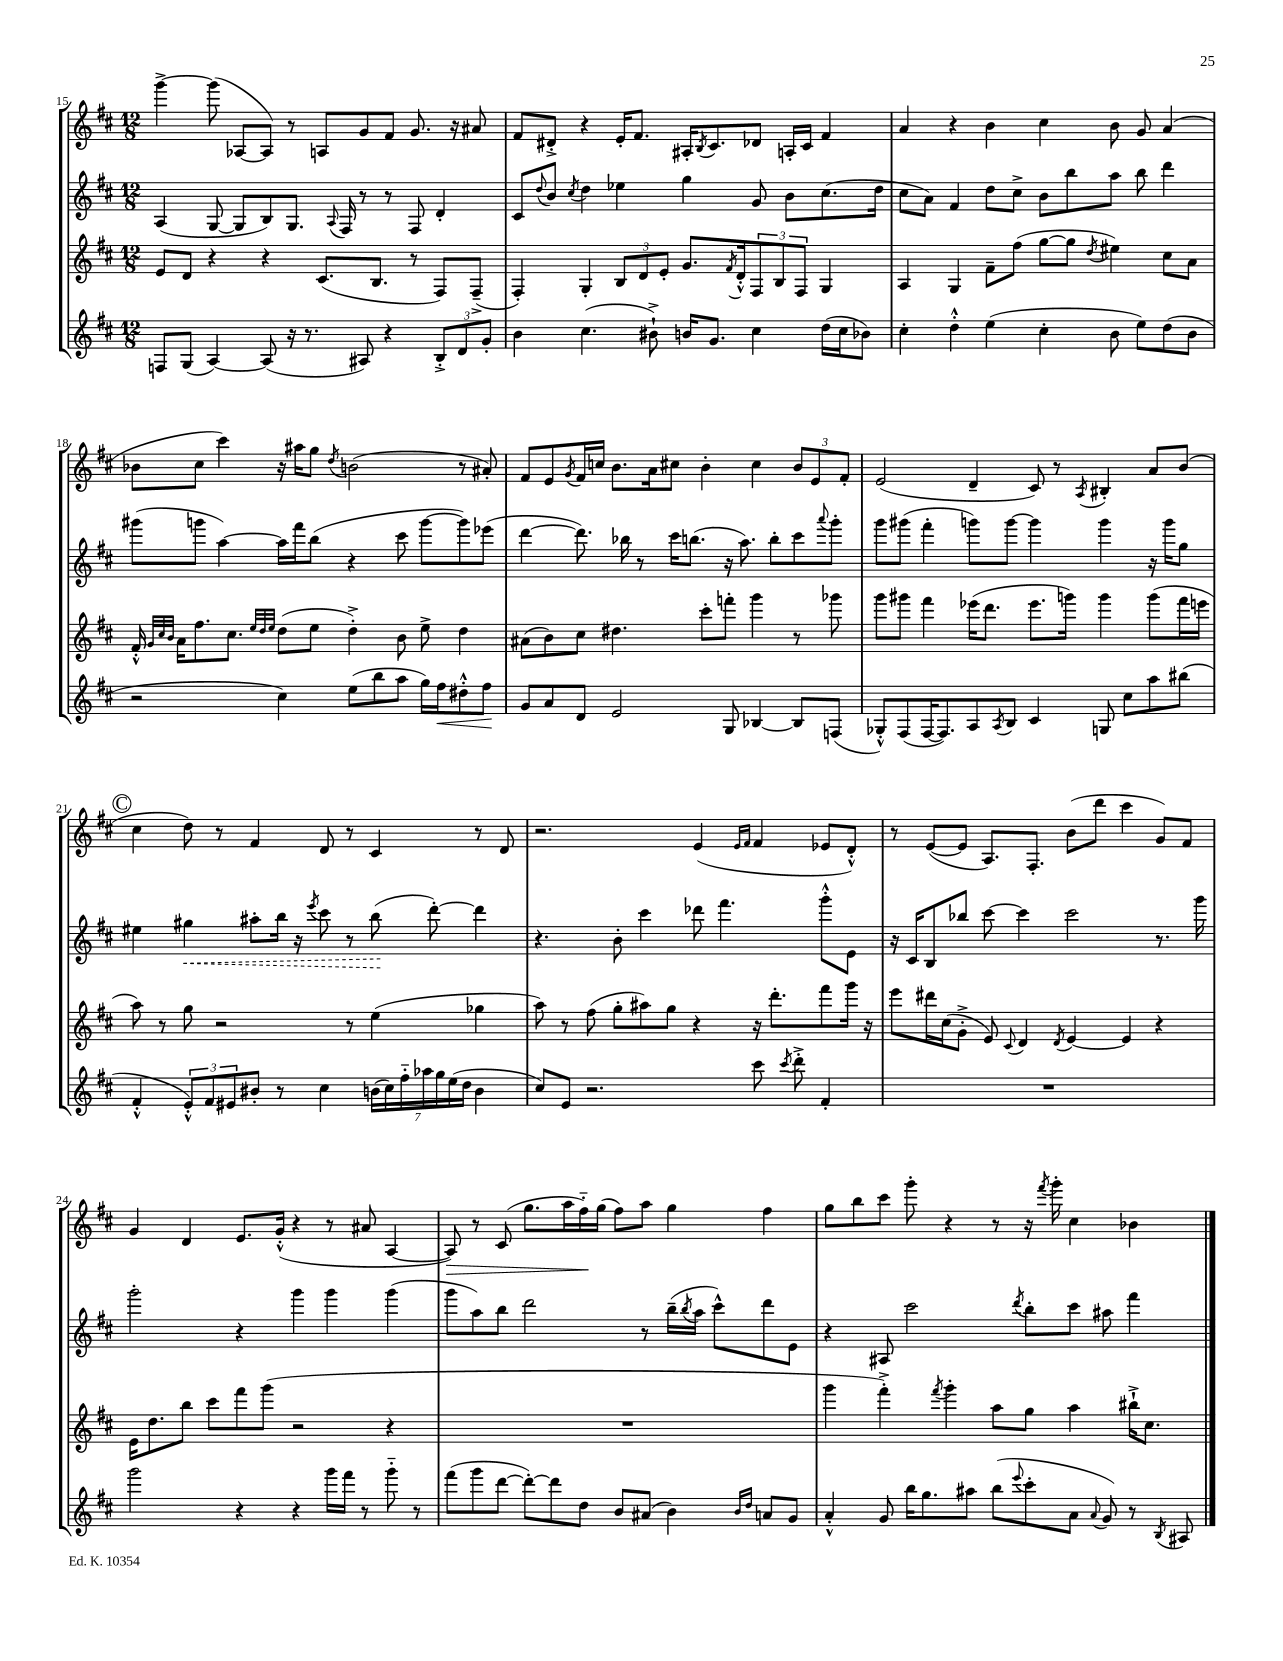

**kern	**kern	**kern	**kern
*staff4	*staff3	*staff2	*staff1
*clefG2	*clefG2	*clefG2	*clefG2
*k[f#c#]	*k[f#c#]	*k[f#c#]	*k[f#c#]
*M12/8	*M12/8	*M12/8	*M12/8
8F/L	8e/L	(4A/	[4ggg^\
(8G/J	8d/J	.	.
[4A/)	4r	[8G/	(8ggg\]
.	.	8G/]L	[8A-/L
(8A/]	4r	8B/)	8A-/]J)
16r	.	8.G/J	8r
8.r	.	.	.
.	(8.c#/L	.	8A/L
.	.	8qqA/	.
.	.	16F#/	.
8A#/)	.	8r	8g/
.	8.B/J	.	.
4r	.	8r	8f#/J
.	8r	8F#/	8.g/
12B'^/L	8F#/L)	4d'/	.
.	.	.	16r
12d/	.	.	.
.	(8F#~^/J	.	8a#/
12g'/J	.	.	.
=	=	=	=
4b\	4F#'/)	8c#/L	8f#/L
.	.	8qqdd/	.
.	.	8b/J	8d#'^/J
.	.	8qcc#/	.
(4.cc#\	4G'/	4dd\	4r
.	12B/L	4ee-\	16e'/LK
.	.	.	8.f#/J
.	12d/	.	.
8b#`^\)	.	.	.
.	12e'/J	.	.
16b/LK	8.g/L	4gg\	16A#'/LK
.	.	.	8qB/
8.g/J	.	.	8.c#/
.	8qf#/	.	.
.	16d'^^/k	.	.
4cc#\	12F#/	8g/	8d-/J
.	12B/	.	.
.	.	8b\L	16A'/LL
.	12F#/J	.	.
.	.	.	16c#/JJ
(16dd\LL	4G/	(8.cc#\	4f#/
16cc#\J	.	.	.
8b-\J)	.	.	.
.	.	16dd\Jk	.
=	=	=	=
4cc#'\	4A/	8cc#\L	4a/
.	.	8a\J)	.
4dd'^^\	4G/	4f#/	4r
(4ee\	8f#~\L	8dd\L	4b\
.	(8ff#\J	8cc#^\J	.
4cc#'\	[8gg\L	8b\L	4cc#\
.	8gg\]J	8bb\	.
.	8qdd/	.	.
8b\	4ee#\)	8aa\J	8b\
8ee\L)	.	8bb\	8g/
(8dd\	8cc#\L	4ddd\	(4a/
8b\J	8a\J	.	.
=	=	=	=
2r	16f#'^^/	(8ggg#\L	8b-\L
.	32qqg/LLL	.	.
.	32qqcc#/	.	.
.	32qqb/JJJ	.	.
.	16a\LK	.	.
.	8.ff#\	8ggg\J	8cc#\J
.	.	[4aa\)	4ccc#\)
.	8.cc#\J	.	.
.	32qqee/LLL	.	.
.	32qqdd/	.	.
.	32qqee/JJJ	.	.
4cc#\)	(8dd\L	16aa\]LL	16r
.	.	16fff#\J	16aa#\LK
.	8ee\J	(8bb\J	8gg\J
.	.	.	8qdd/
(8ee\L	4dd'^\)	4r	(2b\
8bb\	.	.	.
8aa\J	8b\	8ccc#\	.
16gg\LL)	8ee^\	[8ggg\L	.
16ff#\J	.	.	.
8dd#'^^\	4dd\	8ggg\])	8r
8ff#\J	.	(8eee-\J	8a#'/)
=	=	=	=
8g/L	(8a#\L	[4ddd\	8f#/L
8a/	8b\)	.	8e/
.	.	.	8qg/
8d/J	8cc#\J	8.ddd\])	16f#/L
.	.	.	16cc/JJ
2e/	4.dd#\	.	8.b\L
.	.	16bb-\	.
.	.	8r	.
.	.	.	16a\k
.	.	16ccc#\LK	8cc#\J
.	.	(8.bb\J	.
.	8ccc#'\L	.	4b'\
8G/	8fff'\J	16r	.
.	.	8.aa\)	.
[4B-/	4ggg\	.	4cc#\
.	.	8bb'\L	.
8B-/]L	8r	8ccc#\	12b/L
.	.	.	12e/
.	.	8qqaaa/	.
(8F/J	8ggg-\	8ggg'\J	.
.	.	.	12f#'/J
=	=	=	=
8G-'^^/L)	8ggg\L	8ggg\L	(2e/
(8F#/	8ggg#\J	(8ggg#\J	.
[16F#/K	4fff#\	4fff#'\	.
8.F#/])	.	.	.
8A/	(16eee-\LK	8ggg\L)	4d~/
.	8.ddd\J	.	.
8qA/	.	.	.
8B/J	.	[8ggg\J	.
4c#/	8.eee-\L	4ggg\]	8c#/)
.	.	.	8r
.	16ggg\Jk)	.	.
.	.	.	8qA/
8G/	4ggg\	4ggg\	4B#'/
8cc#\L	.	.	.
8aa\	(8ggg\L	16r	8a/L
.	.	16ggg\LK	.
(8bb#\J	16fff#\L	8gg\J	(8b/J
.	16eee\JJ	.	.
=	=	=	=
4f#'^^/	8aa\)	4ee#\	4cc#\
.	8r	.	.
12e'^^/L)	8gg\	4gg#\	8dd\)
12f#/	.	.	.
.	2r	.	8r
12e#/	.	.	.
8b#'/J	.	8aa#'\L	4f#/
8r	.	16bb\Jk	.
.	.	16r	.
.	.	8qeee/	.
4cc#\	.	8ccc#\	8d/
.	8r	8r	8r
(28b\LL	(4ee\	(8bb\	4c#/
28cc#\)	.	.	.
28ff#'~\	.	.	.
28aa-\	.	.	.
.	.	[8ddd'\)	.
28gg\	.	.	.
(28ee\	.	.	.
28dd\JJ	.	.	.
4b\	4gg-\	4ddd\]	8r
.	.	.	8d/
=	=	=	=
8cc#/L)	8aa\)	4.r	2.r
8e/J	8r	.	.
2.r	(8ff#\	.	.
.	8gg'\L	8b'\	.
.	8aa#\)	4ccc#\	.
.	8gg\J	.	.
.	4r	8ddd-\	(4e/
.	.	4.fff#\	.
.	.	.	16qqe/LL
.	.	.	16qqf#/JJ
8ccc#\	16r	.	4f#/
.	8.ddd'\L	.	.
8qccc#/	.	.	.
8ddd'^\	.	.	.
4f#'/	8fff#\	8ggg'^^\L	8e-/L
.	16ggg\Jk	8e\J	8d'^^/J)
.	16r	.	.
=	=	=	=
1.r	8eee\L	16r	8r
.	.	16c#/LK	.
.	16ddd#\L	8B/	([8e/L
.	(16cc#\J	.	.
.	8g'^\J	8bb-/J	8e/]J
.	8e/)	[8ccc#\	8.A/L)
.	8qqc#/	.	.
.	4d/	4ccc#\]	.
.	.	.	8.F#'/J
.	8qd/	.	.
.	[4e/	2ccc#\	(8b\L
.	.	.	8ddd\J
.	4e/]	.	4ccc#\
.	4r	8.r	8g/L)
.	.	.	8f#/J
.	.	16ggg\	.
=	=	=	=
2ggg\	16e\LK	2ggg'\	4g/
.	8.dd\	.	.
.	8bb\J	.	4d/
.	8ccc#\L	.	.
4r	8fff#\	4r	8.e/L
.	(8ggg\J	.	.
.	.	.	(16g'^^/Jk
4r	2r	4ggg\	4r
16ggg\LL	.	4ggg\	8r
16fff#\JJ	.	.	.
8r	.	.	8a#/
8ggg'~\	4r	(4ggg\	[4A/
8r	.	.	.
=	=	=	=
(8fff#\L	1.r	8ggg\L	8A/])
8ggg\	.	8aa\)	8r
[8ddd\J	.	8bb\J	(8c#/
8ddd'\_L)	.	2ddd\	8.gg\L
8ddd\]	.	.	.
.	.	.	16aa\L
8dd\J	.	.	16ff#'~\)
.	.	.	(16gg\JJ
8b/L	.	.	8ff#\L)
(8a#/J	.	8r	8aa\J
4b\)	.	(16bb~\LL	4gg\
.	.	8qbb/	.
.	.	16aa\JJ	.
.	.	8ccc#^^\L)	.
16qqb/LL	.	.	.
16qqdd/JJ	.	.	.
8a/L	.	8ddd\	4ff#\
8g/J	.	8e\J	.
=	=	=	=
4a'^^/	4ggg\	4r	8gg\L
.	.	.	8bb\
8g/	4fff#'^\)	8A#/	8ccc#\J
16bb\LK	.	2ccc#\	8ggg'\
8.gg\	.	.	.
.	8qfff#/	.	.
.	4ggg'\	.	4r
8aa#\J	.	.	.
(8bb\L	8aa\L	.	8r
8qqeee/	.	8qddd/	.
8ccc#'\	8gg\J	8bb'\L	16r
.	.	.	8qfff#/
.	.	.	16ggg'\
8a\J	4aa\	8ccc#\J	4cc#\
8qqa/	.	.	.
8g/)	.	8aa#\	.
8r	16bb#`^\LK	4fff#\	4b-\
.	8.cc#\J	.	.
8qB/	.	.	.
8A#/	.	.	.
==	==	==	==
*-	*-	*-	*-
